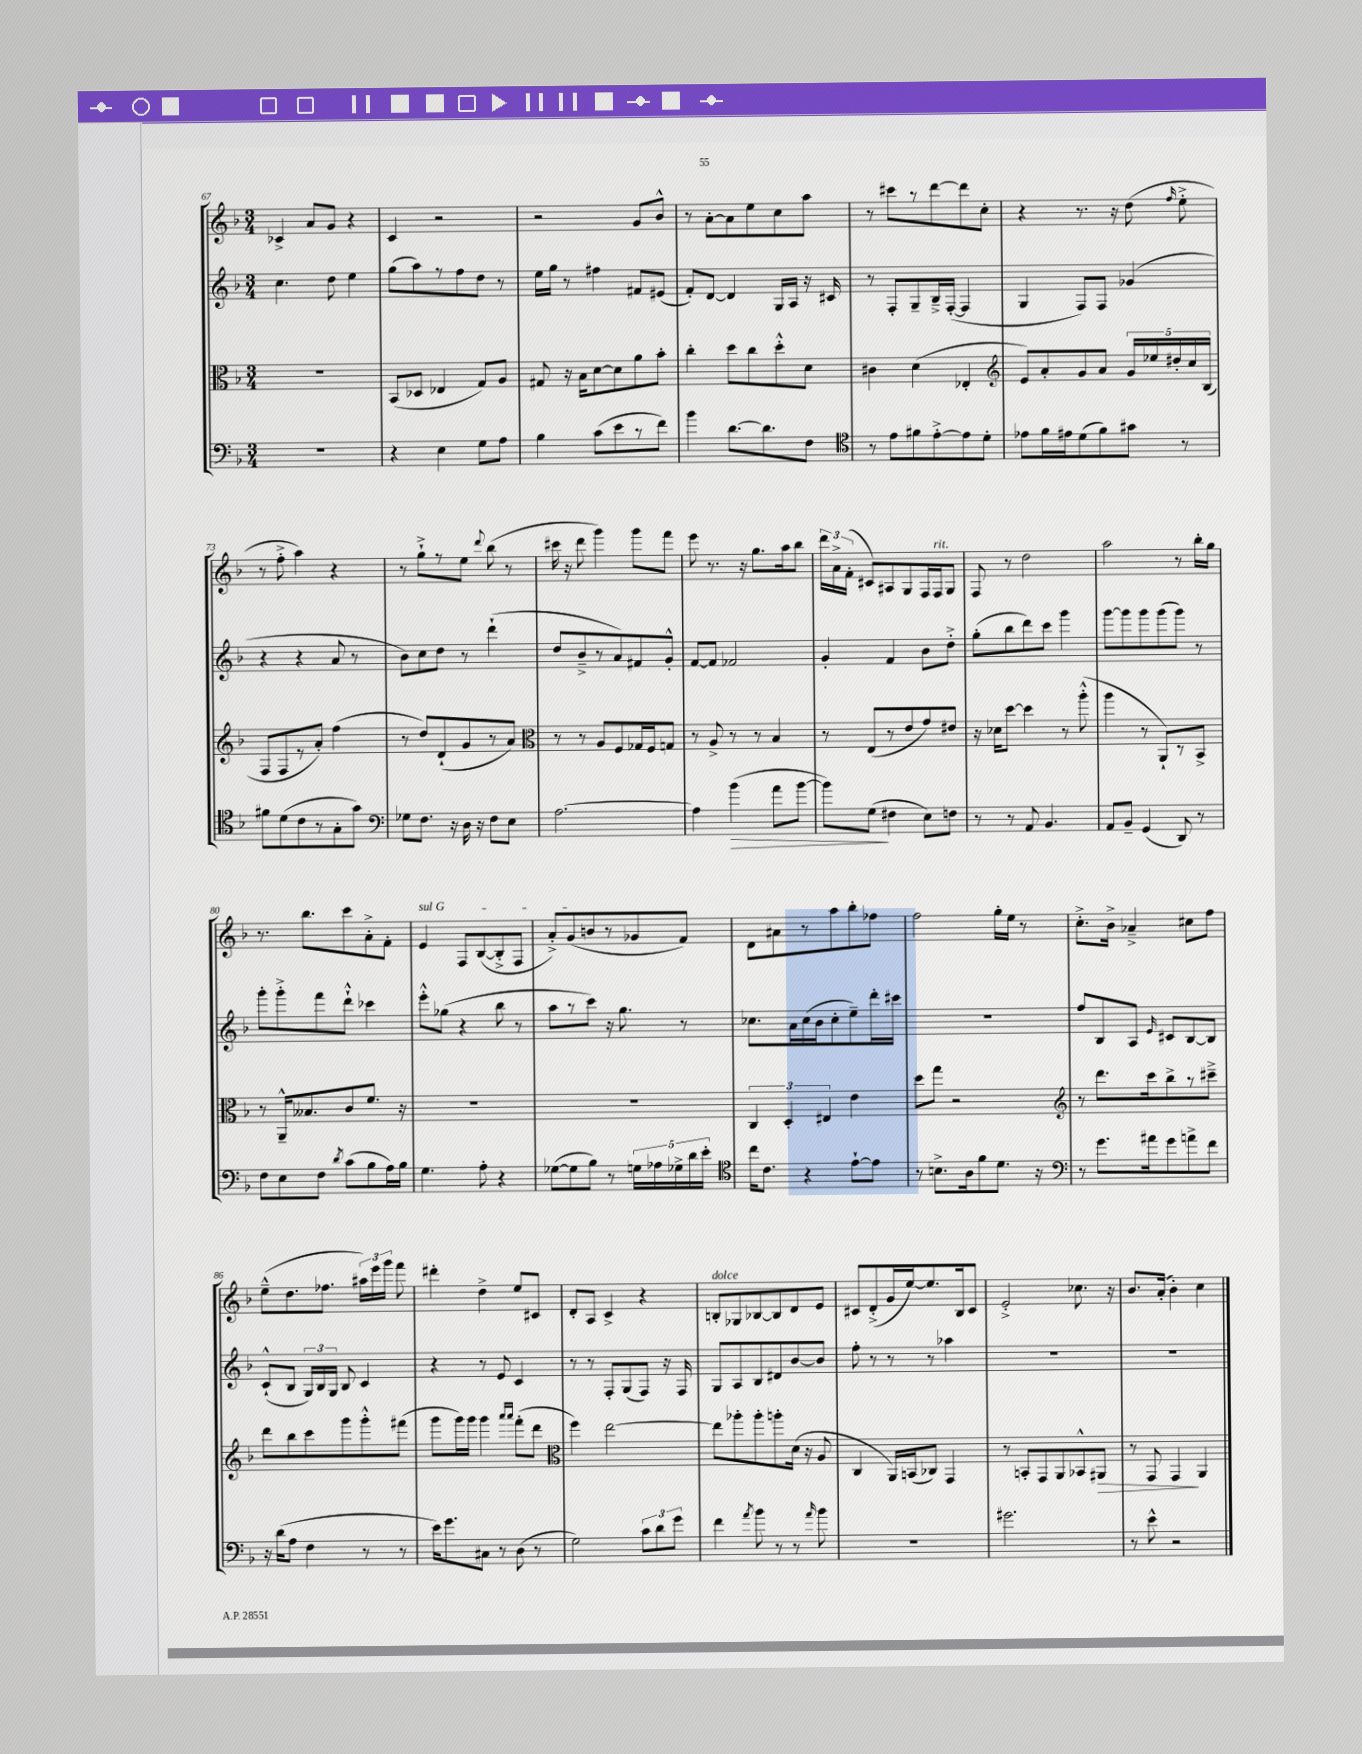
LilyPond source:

<<
\new StaffGroup <<
\new Staff = "s0" {
    \clef treble \key f \major \numericTimeSignature \time 3/4
    \autoBeamOff ces'4-> a'8[ g'8] r4 |
    c'4 r2 |
    r2 g'8[ bes'8]-^ |
    r8 a'8[~-. a'8 e''8 c''8 a''8] |
    r8 cis'''8[ r8 d'''8~ d'''8 c''8]-. |
    r4 r8. r16 d''8( \grace { f''16 } e''8-.-> |
    r8 f''8-.-> a''4) r4 |
    r8 g''8[-!-> r8 e''8] \appoggiatura { d'''8 } bes''8( r8 |
    cis'''16 r16 d'''8 g'''4) g'''8[ f'''8] |
    e'''8 r8. r16 g''8.[ a''16 bes''8] |
    \tuplet 3/2 { d'''16[ a'16-> f'16]-.( } cis'8[) ais8 g8 f16 f16^\markup { \italic "rit." } g8] |
    f8 r8 d''2 |
    a''2 r8 bes''16[-. g''16] |
    r8. bes''8.[ c'''8 a'8-.-> f'8]-. |
    \once \override TextSpanner.bound-details.left.text = \markup { \italic "sul G" } e'4\startTextSpan f8[ bes8~( bes8-.-> f8] |
    a'8[-.->) g'8( b'8\stopTextSpan r8 ges'8 f'8]) |
    d'8[ ais'8 r8 a''8 bes''8-. fes''8] |
    f''2 g''16[-. e''16] r8 |
    c''8.[-.-> bes'16]-> aes'4---> cis''8[ f''8] |
    e''8[---^( d''8. fes''8.] \tuplet 3/2 { ais''16[) e'''16 g'''16] } f'''8 |
    dis'''4-. d''4-> e''8[ cis'8] |
    d'8[-. a8] c'4-> r4 |
    b8[-.^\markup { \italic "dolce" } ges8 bes8~ bes8 d'8 e'8] |
    cis'8[ d'8-.->( g'16 e''16~) e''8. bes16 cis'8] |
    e'2-.-> ces''8. r16 |
    bes'8.[ a'16]-.( bes'4-.) c''4 \bar "|." |
}
\new Staff = "s1" {
    \clef treble \key f \major \numericTimeSignature \time 3/4
    \autoBeamOff c''4. d''8 e''4 |
    g''8[( a''8) r8 f''8 d''8] r8 |
    e''16[ g''16] r8 fis''4 fis'8[ eis'8]( |
    f'8[-.) d'8]~ d'4 g16[ a16] r16 cis'16 |
    r8 f8[-. g8-- bes16---> f16]~-.( f4 |
    g4 f8[) f8] ges'4( |
    r4 r4 a'8 r8 |
    bes'8[) c''8 d''8] r8 d'''4-!( |
    d''8[ bes'8---> r8 a'8) fis'8 g'8]-.-^ |
    f'8[~ f'8] fes'2 |
    g'4-. f'4 bes'8[ d''8]-.-> |
    g''8[-.( bes''8 d'''8) c'''8] g'''4 |
    g'''8[~ g'''8 g'''8 g'''8( g'''8]) r8 |
    g'''8[-. g'''8-.-> f'''8 d'''8]-!-^ ces'''4 |
    e'''8[-.-^ ges''8]( r4 bes''8 r8 |
    a''8[ r8 c'''8]) r16 g''8. r8 |
    ces''8.[ a'16 ces''16( bes'16 ces''8-. e''8--) d'''16-. cis'''16] |
    R2. |
    f''8[ bes8 a8] \grace { e'16 } cis'8[ bes8~ bes8] |
    c'8[-!-^( bes8] \tuplet 3/2 { g16[) bes16 g16] } bes8 c'4 |
    r4 r8 e'8 c'4 |
    r8 r8 f8[-. g8( f8]) r16 f16 |
    g8[ a8 bes8 dis'8 bes'8~ bes'8] |
    f''8-. r8 r8 r8 aes''4 |
    R2. |
    R2. \bar "|." |
}
\new Staff = "s2" {
    \clef alto \key f \major \numericTimeSignature \time 3/4
    \autoBeamOff R2. |
    bes,8[( des8] ees4 g8[) a8] |
    gis8 r16 bes16[ d'8~ d'8 a'8 bes'8]-. |
    c''4-. d''8[ c''8 d''8-.-^ d'8] |
    cis'4 d'4( ees4-. |
    \clef treble e'8[) a'8-. g'8 a'8] \tuplet 5/4 { g'16[ ees''16 dis''16-. c''16 bes16]( } |
    f8[ f8 r8 a'8]-.) f''4( |
    r8 d''8[) d'8-!( g'8 r8 a'8]) |
    \clef alto r8 r8 a8[ f8 ges16 f16 g8] |
    r8 a8-> r8 r8 bes4 |
    r8 e8[( r8 e'8 g'8) eis'8] |
    r16 des'16[ d''8]~ d''4 r8 a''8-.-^( |
    a''4 r8 a,8[-!) r8 bes,8]-> |
    r8 a,16[---^ beses8. c'8 f'8.] r16 |
    R2. |
    R2. |
    \tuplet 3/2 { c4 d4-. eis4 } e'4 |
    d''8[ g''8] r2 |
    \clef treble r8 d'''8.[ c'''16 bes''8-> r8 cis'''8]---> |
    d'''8[ bes''8 c'''8 g'''8 g'''8-.-^ fis'''8]( |
    g'''8[ g'''16) g'''16] g'''4 \grace { a'''16[ a'''16] } f'''8[-.( d'''8] |
    \clef alto f''4) e''2~ |
    e''8[ aes''8-. aes''8-. a''8-. d'16]( r16 a8 |
    c4 a,16[) b,16( ces8]) g,4 |
    r8 b,8[-. g,8 a,8 bes,8-^ ais,8]\> |
    r8 g,8 g,4\! a,4 \bar "|." |
}
\new Staff = "s3" {
    \clef bass \key f \major \numericTimeSignature \time 3/4
    \autoBeamOff R2. |
    r4 e4 g8[ a8] |
    bes4 c'8[( e'8 r8 f'8]) |
    bes'4 d'8.[~ d'8. f8] |
    \clef tenor r8 e'8[ fis'8 e'8~-.-> e'8 d'8]-. |
    ees'8[ f'16 eis'16 d'8( f'8) gis'8] r8 |
    fis'8[ d'8( c'8 r8 g8-. g'8]) |
    \clef bass ges8[ f8.] r16 d16 r16 f8[ e8] |
    a2.~ |
    a4 bes'4\>( a'8[ bes'8]~ |
    bes'8[) g8]\!( fis4 e8[) f8] |
    r8 r8 a,8 bes,4. |
    a,8[ bes,8]-- g,4( d,8) r8 |
    f8[ e8 f8] \acciaccatura { d'8 } c'8[( bes8 a16) bes16] |
    g4. a8-. r4 |
    ges8[~( ges8 bes8]) r8 \tuplet 5/4 { g16[ aes16 ges16-> d'16 e'16]-. } |
    \clef tenor c''16[ c'8.] r4 e'8[~-! e'8] |
    r8 b8.[-> a16 f'8 d'8.] r16 |
    \clef bass r8 g'8.[ ais'16 g'8 a'8-> f'8] |
    r16 d'16[( a8] f4 r8 r8 |
    e'16[) g'8. cis8] r8 d8( r8 |
    g2) \tuplet 3/2 { c'8[ d'8 g'8] } |
    f'4 \acciaccatura { a'8 } bes'8 r8 r8 \grace { a'16 } bes'8 |
    R2. |
    gis'2. |
    r8 e'8-^ r2 \bar "|." |
}
>>
>>
\layout { \context { \Score currentBarNumber = #67 } }
